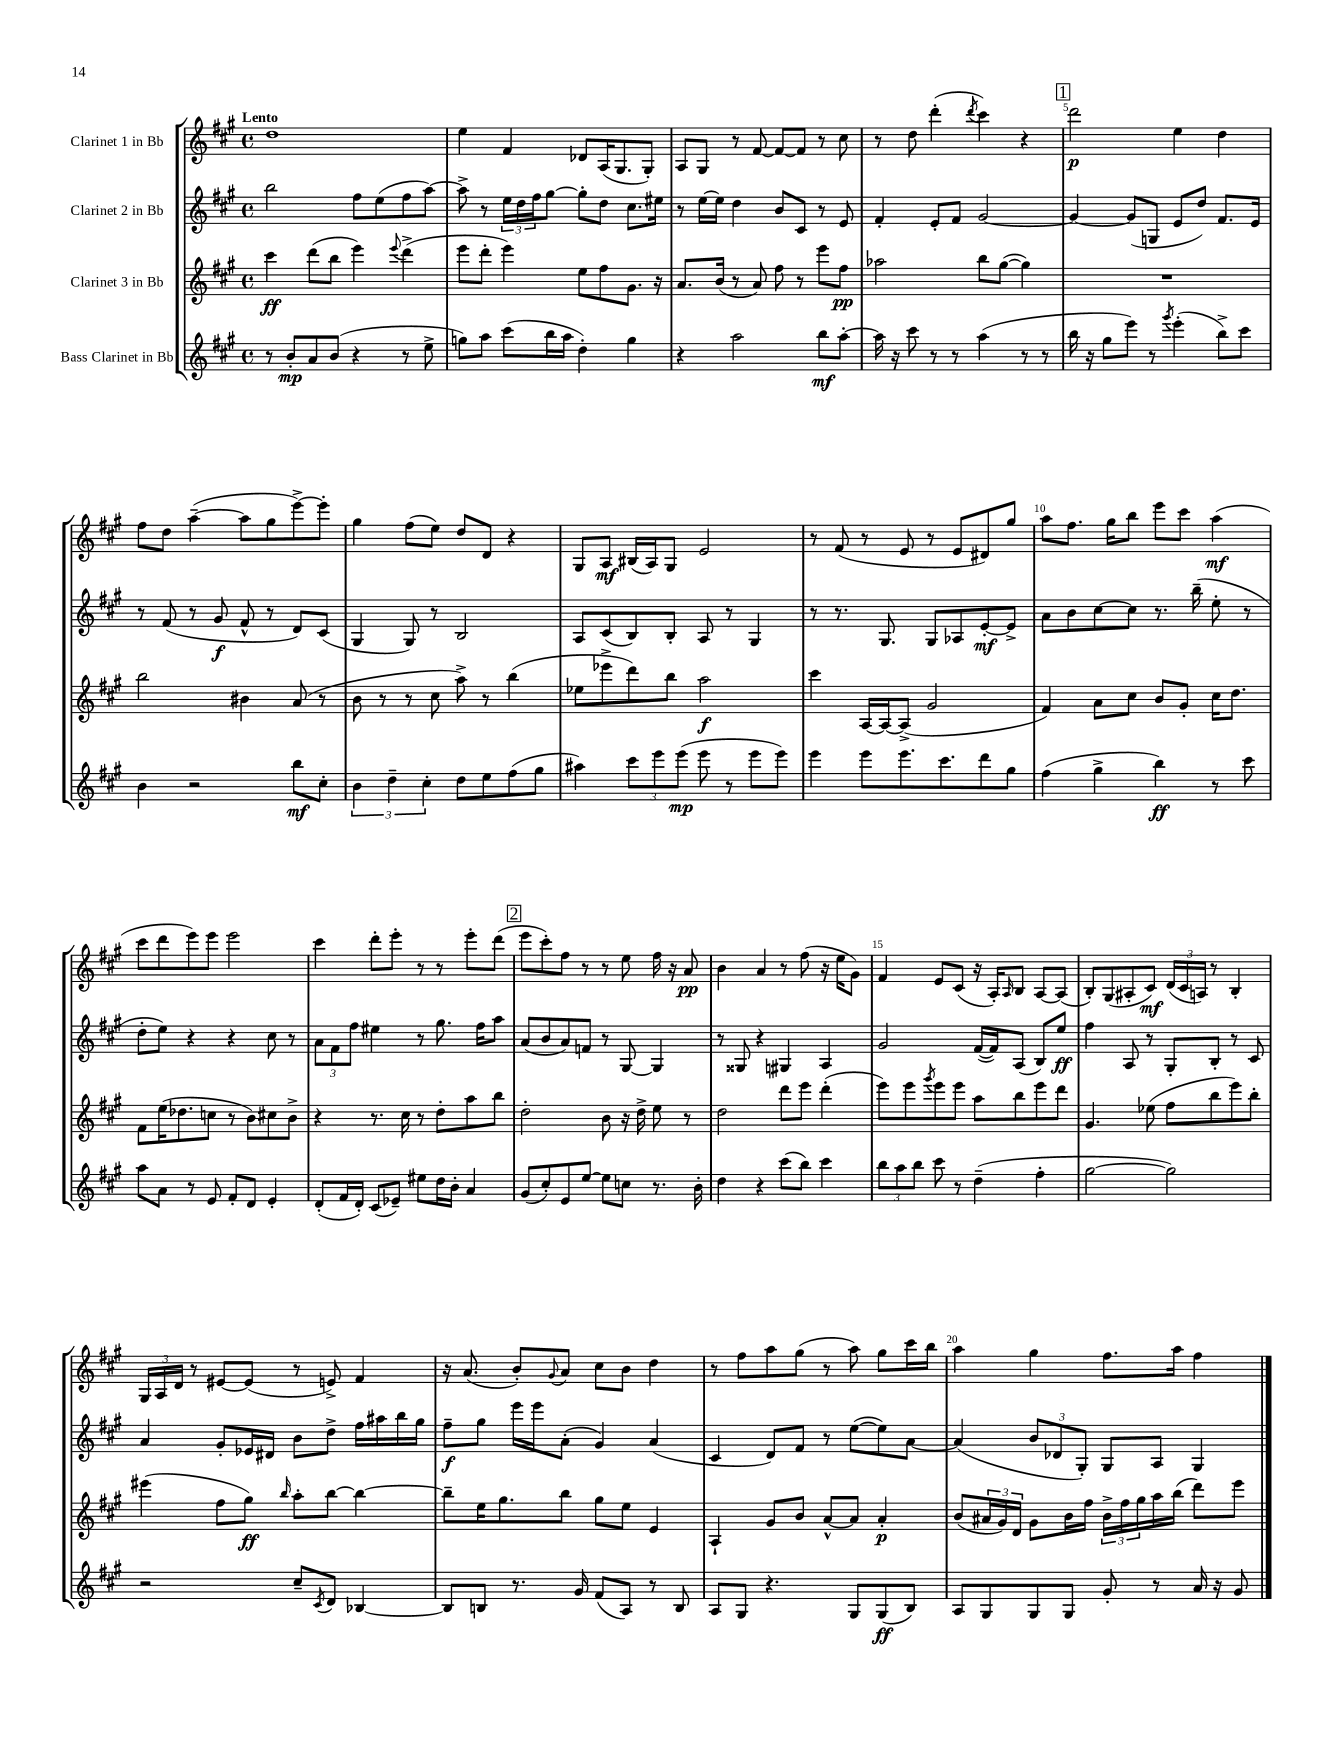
<<
\new StaffGroup <<
\new Staff = "s0" \with { instrumentName = "Clarinet 1 in Bb" } {
    \clef treble \key a \major \defaultTimeSignature \time 4/4 \tempo "Lento"
    d''1 |
    e''4 fis'4 des'8 a16( gis8. gis8-.) |
    a8 gis8 r8 fis'8~ fis'8~ fis'8 r8 cis''8 |
    r8 d''8 d'''4-.( \acciaccatura { d'''8 } cis'''4) r4 |
    \mark \markup { \box "1" } d'''2\p e''4 d''4 |
    fis''8 d''8 a''4~--( a''8 gis''8 e'''8~->) e'''8-. |
    gis''4 fis''8( e''8) d''8 d'8 r4 |
    gis8 a8\mf bis16( a16) gis8 e'2 |
    r8 fis'8( r8 e'8 r8 e'8 dis'8) gis''8 |
    a''8 fis''8. gis''16 b''8 e'''8 cis'''8 a''4\mf( |
    cis'''8 d'''8 e'''8) e'''8 e'''2 |
    cis'''4 d'''8-. e'''8-. r8 r8 e'''8-. d'''8( |
    \mark \markup { \box "2" } e'''8 cis'''8-.) fis''8 r8 r8 e''8 fis''16 r16 a'8\pp |
    b'4 a'4 r8 fis''8( r16 e''16 gis'8) |
    fis'4 e'8 cis'8( r16 a16-.) \grace { a16 } b8 a8~ a8( |
    b8-.) gis8( ais8-. cis'8\mf) \tuplet 3/2 { d'16( cis'16 a16) } r8 b4-. |
    \tuplet 3/2 { gis16 a16 d'16 } r8 eis'8~ eis'8( r8 e'8->) fis'4 |
    r16 a'8.( b'8-.) \appoggiatura { gis'8 } a'8 cis''8 b'8 d''4 |
    r8 fis''8 a''8 gis''8( r8 a''8) gis''8 cis'''16 b''16 |
    a''4 gis''4 fis''8. a''16 fis''4 \bar "|." |
}
\new Staff = "s1" \with { instrumentName = "Clarinet 2 in Bb" } {
    \clef treble \key a \major \defaultTimeSignature \time 4/4
    b''2 fis''8 e''8( fis''8 a''8~) |
    a''8-> r8 \tuplet 3/2 { e''16 d''16 fis''16 } gis''8~ gis''8-. d''8 cis''8. eis''16 |
    r8 e''16~ e''16 d''4 b'8 cis'8 r8 e'8 |
    fis'4-. e'8-. fis'8 gis'2~ |
    \mark \markup { \box "1" } gis'4~ gis'8( g8 e'8 d''8) fis'8. e'16 |
    r8 fis'8( r8 gis'8\f fis'8-^ r8 d'8) cis'8( |
    gis4 gis8) r8 b2 |
    a8 cis'8( b8) b8-. a8 r8 gis4 |
    r8 r8. gis8. gis8 aes8 e'8~-.\mf e'8-> |
    a'8 b'8 cis''8~ cis''8 r8. b''16--( e''8-. r8 |
    d''8-. e''8) r4 r4 cis''8 r8 |
    \tuplet 3/2 { a'8 fis'8 fis''8 } eis''4 r8 gis''8. fis''16 a''8 |
    \mark \markup { \box "2" } a'8( b'8 a'8) f'8 r8 gis8~ gis4 |
    r8 gisis8 r4 gis4 a4 |
    gis'2 fis'16~( fis'16) a8( b8) e''8\ff |
    fis''4 a8 r8 gis8-. b8-. r8 cis'8 |
    a'4 gis'8-. ees'16 dis'16 b'8 d''8-> fis''16 ais''16 b''16 gis''16 |
    fis''8--\f gis''8 e'''16 e'''16 a'8-.( gis'4) a'4( |
    cis'4 d'8) fis'8 r8 e''8~( e''8) a'8~ |
    a'4( \tuplet 3/2 { b'8 des'8 gis8-.) } gis8 a8 gis4 \bar "|." |
}
\new Staff = "s2" \with { instrumentName = "Clarinet 3 in Bb" } {
    \clef treble \key a \major \defaultTimeSignature \time 4/4
    cis'''4\ff d'''8( b''8 e'''4) \appoggiatura { e'''8 } d'''4->( |
    e'''8 d'''8-. e'''4) e''8 fis''8 gis'8. r16 |
    a'8. b'16( r8 a'8) fis''8 r8 e'''8 fis''8\pp |
    aes''2 b''8 gis''8~( gis''4) |
    \mark \markup { \box "1" } R1 |
    b''2 bis'4 a'8( r8 |
    b'8 r8 r8 cis''8 a''8->) r8 b''4( |
    ees''8 ees'''8-> d'''8) b''8 a''2\f |
    cis'''4 a16~ a16~ a8->( gis'2 |
    fis'4) a'8 cis''8 b'8 gis'8-. cis''16 d''8. |
    fis'8 e''16( des''8. c''8 r8 b'8) cis''8 b'8-> |
    r4 r8. cis''16 r8 d''8-. a''8 b''8 |
    \mark \markup { \box "2" } d''2-. b'8 r16 d''16-> e''8 r8 |
    d''2 d'''8 e'''8 d'''4-.( |
    e'''8) e'''8 \acciaccatura { gis'''8 } e'''8 e'''8 a''8 b''8 e'''8 d'''8 |
    gis'4. ees''8( fis''8 b''8 e'''8) b''8-. |
    eis'''4( fis''8 gis''8\ff) \grace { b''16 } a''8-. b''8~ b''4~ |
    b''8-- e''16 gis''8. b''8 gis''8 e''8 e'4 |
    a4-! gis'8 b'8 a'8~-^ a'8 a'4-.\p |
    b'8( \tuplet 3/2 { ais'16 gis'16) d'16 } gis'8 b'16 fis''16 \tuplet 3/2 { b'16-> fis''16 gis''16 } a''16 b''16( d'''8) e'''8 \bar "|." |
}
\new Staff = "s3" \with { instrumentName = "Bass Clarinet in Bb" } {
    \clef treble \key a \major \defaultTimeSignature \time 4/4
    r8 b'8-.\mp a'8 b'8( r4 r8 e''8-> |
    g''8) a''8 cis'''8( b''16 a''16 d''4-.) g''4 |
    r4 a''2 b''8\mf a''8~-. |
    a''16 r16 cis'''8 r8 r8 a''4( r8 r8 |
    \mark \markup { \box "1" } b''16 r16 gis''8 e'''8) r8 \acciaccatura { gis'''8 } e'''4-.( b''8->) cis'''8 |
    b'4 r2 b''8\mf cis''8-. |
    \tuplet 3/2 { b'4 d''4-- cis''4-. } d''8 e''8 fis''8( gis''8 |
    ais''4) \tuplet 3/2 { cis'''8 e'''8 e'''8\mp( } e'''8 r8 e'''8 e'''8) |
    e'''4 e'''8 e'''8. cis'''8. d'''8 gis''8 |
    fis''4( gis''4-> b''4\ff) r8 cis'''8 |
    a''8 a'8 r8 e'8 fis'8-. d'8 e'4-. |
    d'8-.( fis'16 d'16-.) cis'8( ees'8--) eis''8 d''16 b'16-. a'4 |
    \mark \markup { \box "2" } gis'8( cis''8-.) e'8 e''8~ e''8 c''8 r8. b'16-. |
    d''4 r4 cis'''8( b''8) cis'''4 |
    \tuplet 3/2 { b''8 a''8 b''8 } cis'''8 r8 d''4--( fis''4-. |
    gis''2~ gis''2) |
    r2 cis''8-- \acciaccatura { cis'8 } d'8 bes4~ |
    bes8 b8 r8. gis'16 fis'8( a8) r8 b8 |
    a8 gis8 r4. gis8 gis8\ff( b8) |
    a8 gis8 gis8 gis8 gis'8-. r8 a'16 r16 gis'8 \bar "|." |
}
>>
>>
\layout { \context { \Score \override BarNumber.break-visibility = ##(#f #t #t) barNumberVisibility = #(every-nth-bar-number-visible 5) } }
